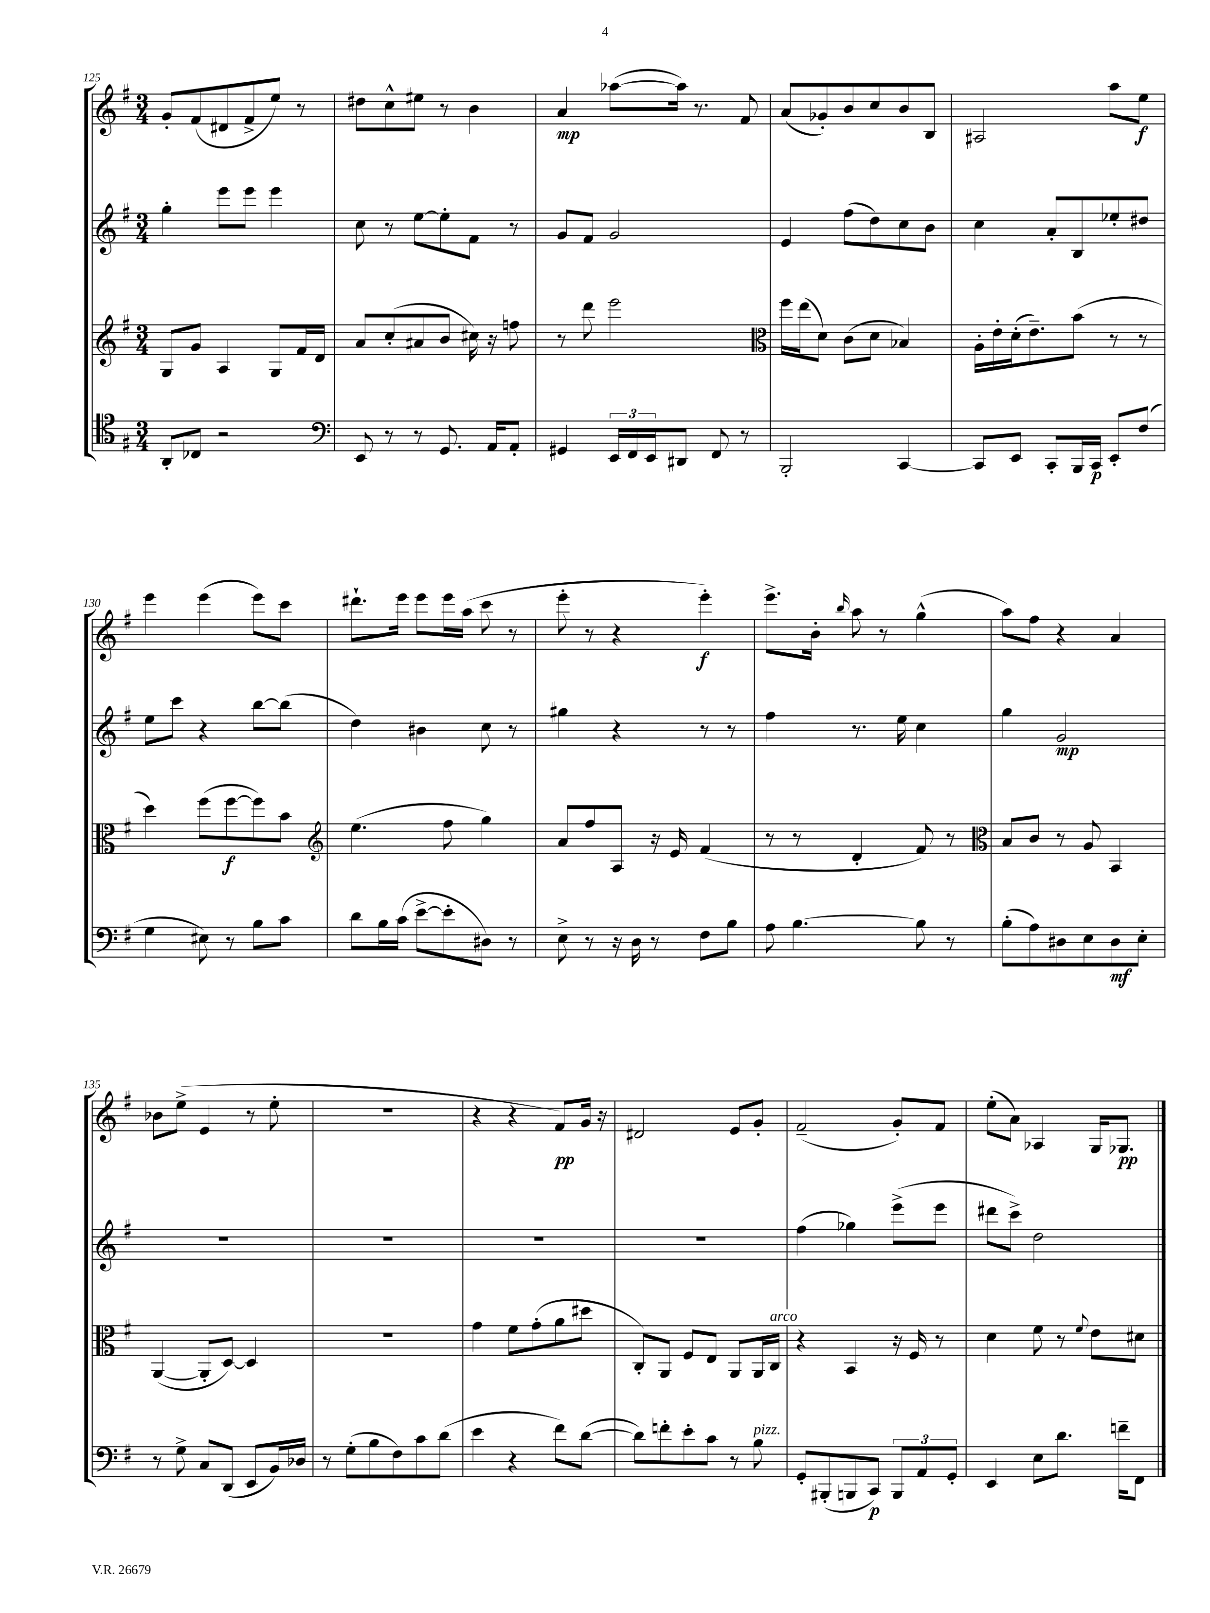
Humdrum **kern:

**kern	**kern	**kern	**kern
*staff4	*staff3	*staff2	*staff1
*clefC4	*clefG2	*clefG2	*clefG2
*k[f#]	*k[f#]	*k[f#]	*k[f#]
*M3/4	*M3/4	*M3/4	*M3/4
8AA'	8G	4gg'	8g'
8C-	8g	.	(8f#
2r	4A	8eee	8d#
.	.	8eee	8f#^
.	8G	4eee	8ee)
.	16f#	.	8r
.	16d	.	.
=	=	=	=
*clefF4	*	*	*
8EE	8a	8cc	8dd#
8r	(8cc'	8r	8cc^^
8r	8a#	[8ee	8ee#
8.GG	8b	8ee']	8r
.	16cc#)	8f#	4b
16AA	16r	.	.
8AA'	8ff	8r	.
=	=	=	=
4GG#	8r	8g	4a
.	8ddd	8f#	.
24EE	2eee	2g	([8aa-
24FF#	.	.	.
24EE	.	.	.
8DD#	.	.	16aa-])
.	.	.	8.r
8FF#	.	.	.
8r	.	.	8f#
=	=	=	=
*	*clefC3	*	*
2BBB'	16ff#	4e	(8a
.	(16ee	.	.
.	8d)	.	8g-')
.	(8c	(8ff#	8b
.	8d	8dd)	8cc
[4CC	4B-)	8cc	8b
.	.	8b	8B
=	=	=	=
8CC]	16A'	4cc	2A#
.	16e'	.	.
8EE	(16d'	.	.
.	8.e~)	.	.
8CC'	.	8a'	.
16BBB	(8b	8B	.
16CC	.	.	.
8EE'	8r	8ee-'	8aa
(8F#	8r	8dd#	8ee
=	=	=	=
4G	4dd)	8ee	4eee
.	.	8ccc	.
8E#)	(8ff#	4r	(4eee
8r	[8ff#	.	.
8B	8ff#])	[8bb	8eee)
8c	8b	(8bb]	8ccc
=	=	=	=
*	*clefG2	*	*
8d	(4.ee	4dd)	8.ddd#`
16B	.	.	.
(16c	.	.	16eee
[8e^	.	4b#	8eee
8e']	8ff#	.	16eee
.	.	.	(16aa
8D#)	4gg)	8cc	8ccc
8r	.	8r	8r
=	=	=	=
8E^	8a	4gg#	8eee'
8r	8ff#	.	8r
16r	8A	4r	4r
16D	.	.	.
8r	16r	.	.
.	16e	.	.
8F#	(4f#	8r	4eee')
8B	.	8r	.
=	=	=	=
8A	8r	4ff#	8.eee^
[4.B	8r	.	.
.	.	.	16b'
.	.	.	16qqbb
.	4d'	8.r	8aa
.	.	.	8r
.	.	16ee	.
8B]	8f#)	4cc	(4gg^^
8r	8r	.	.
=	=	=	=
*	*clefC3	*	*
(8B'	8B	4gg	8aa)
8A)	8c	.	8ff#
8D#	8r	2g	4r
8E	8A	.	.
8D#	4BB	.	4a
8E'	.	.	.
=	=	=	=
8r	([4AA	2.r	8b-
8G^	.	.	(8ee^
8C	8AA']	.	4e
(8DD	[8D)	.	.
8EE	4D]	.	8r
16BB)	.	.	8ee'
16D-	.	.	.
=	=	=	=
8r	2.r	2.r	2.r
(8G'	.	.	.
8B	.	.	.
8F#)	.	.	.
8c	.	.	.
(8d	.	.	.
=	=	=	=
4e	4g	2.r	4r
4r	8f#	.	4r
.	(8g'	.	.
8f#)	8a	.	8f#)
([8d	8dd#	.	16g
.	.	.	16r
=	=	=	=
8d])	8C')	2.r	2d#
8f'	8AA	.	.
8e'	8F#	.	.
8c	8E	.	.
8r	8AA	.	8e
8B	16AA	.	8g'
.	16C	.	.
=	=	=	=
8GG'	4r	(4ff#	(2f#~
(8BBB#'	.	.	.
8BBB	4BB	4gg-)	.
8CC)	.	.	.
12BBB	16r	(8eee^	8g')
.	16F#	.	.
12AA	.	.	.
.	8r	8eee	8f#
12GG'	.	.	.
=	=	=	=
4EE	4d	8ddd#	(8ee'
.	.	8ccc^)	8a)
8E	8f#	2dd	4A-
8.d	8r	.	.
.	8qqf#	.	.
.	8e	.	16G
16f~	.	.	8.G-
8FF#	8d#	.	.
==	==	==	==
*-	*-	*-	*-
